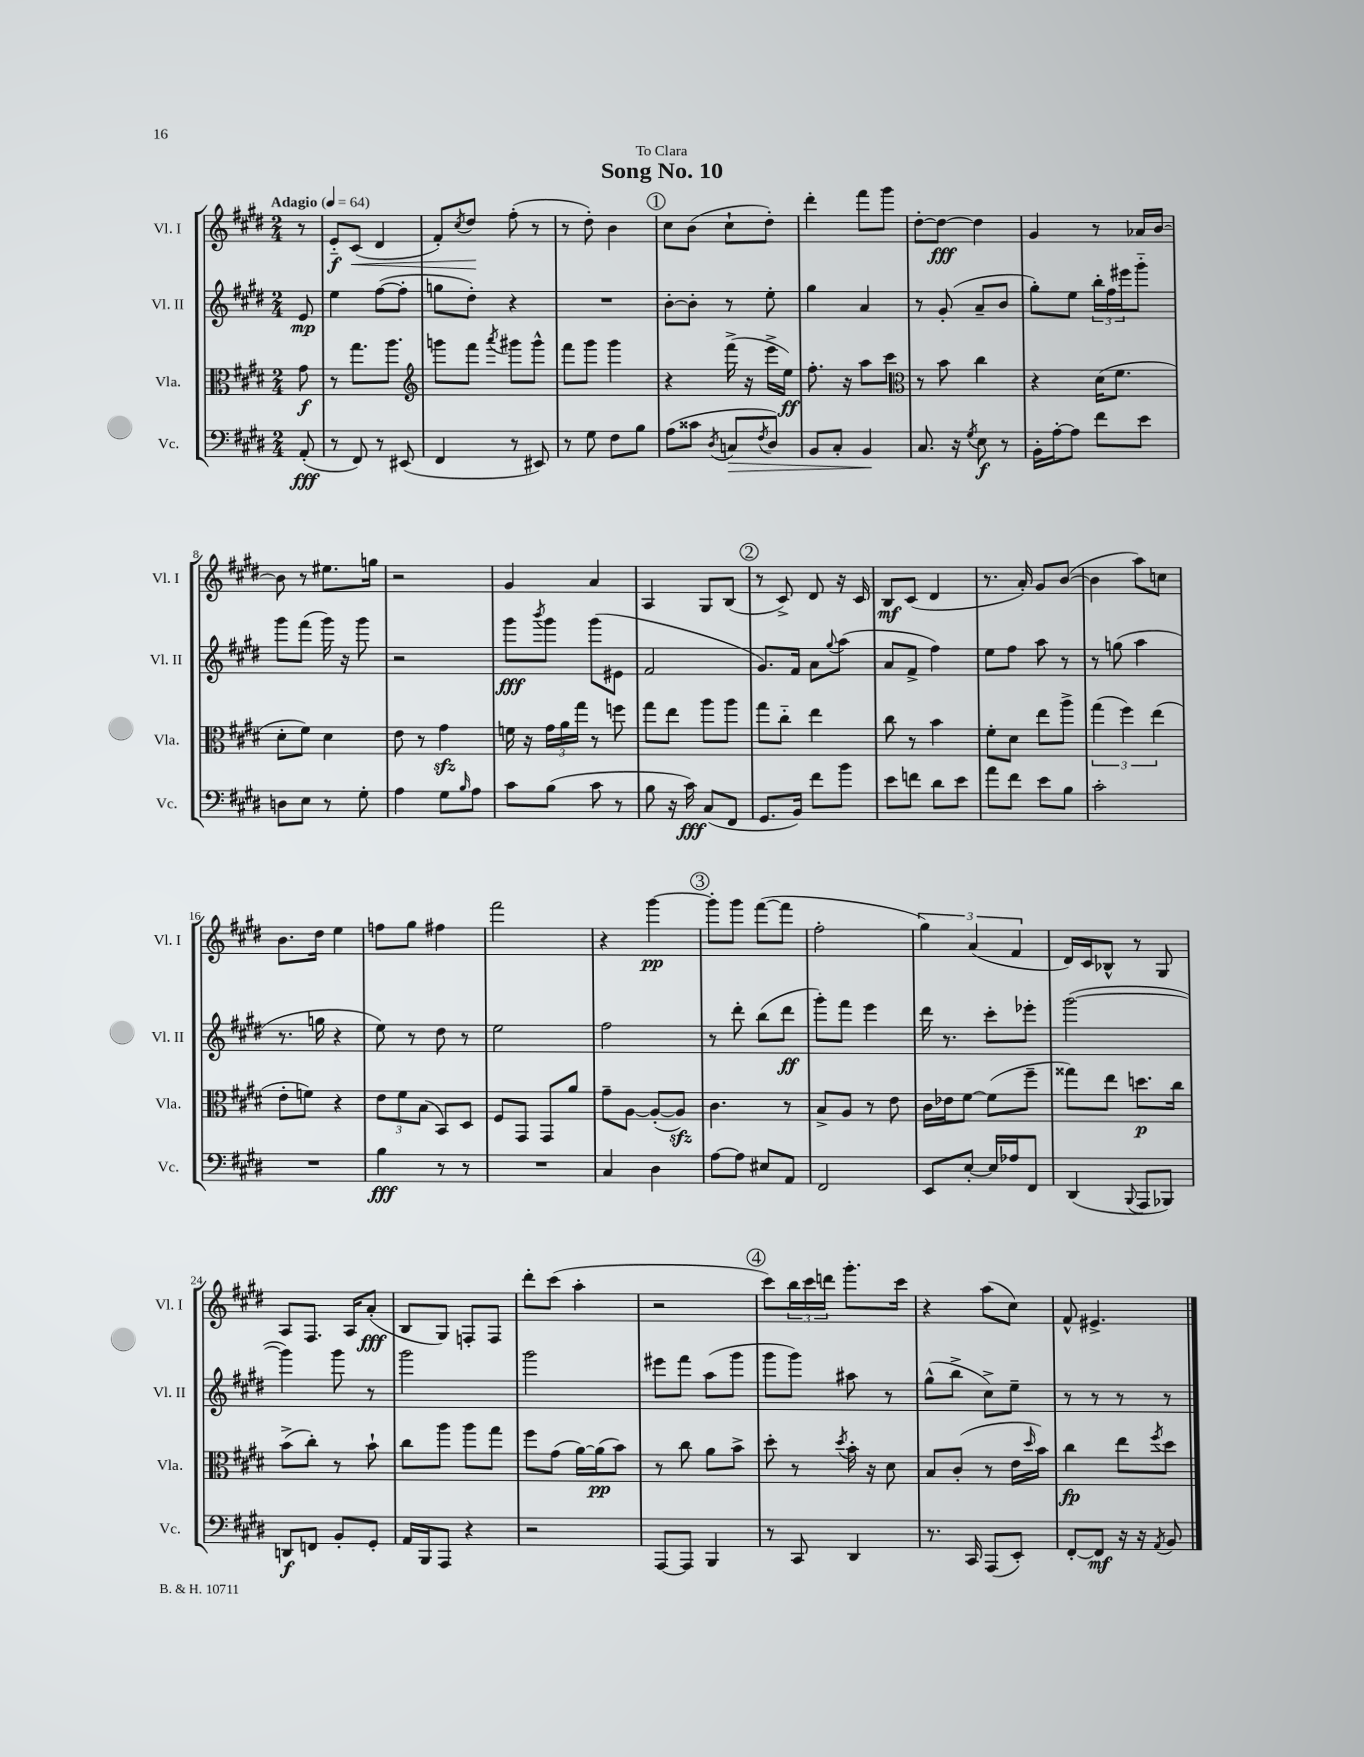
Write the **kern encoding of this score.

**kern	**kern	**kern	**kern
*staff4	*staff3	*staff2	*staff1
*clefF4	*clefC3	*clefG2	*clefG2
*k[f#c#g#d#]	*k[f#c#g#d#]	*k[f#c#g#d#]	*k[f#c#g#d#]
*M2/4	*M2/4	*M2/4	*M2/4
*MM64	*MM64	*MM64	*MM64
(8AA'/	8g#\	8e/	8r
=	=	=	=
8r	8r	4ee\	8e'~/L
8FF#/)	8.gg#\L	.	(8c#/J
8r	.	([8ff#\L	4d#/
.	8.aa\J	.	.
(8EE#/	.	8ff#'\]J	.
=	=	=	=
*	*clefG2	*	*
4FF#/	8ggg\L	8gg\L	8f#'/L)
.	.	.	8qcc#/
.	8fff#\J	8dd#'\J)	8dd#/J
.	8qaaa/	.	.
8r	8ggg#\L	4r	(8ff#'\
8EE#/)	8ggg#^^\J	.	8r
=	=	=	=
8r	8fff#\L	2r	8r
8G#\	8ggg#\J	.	8dd#'\)
8F#\L	4ggg#\	.	4b\
8B\J	.	.	.
=	=	=	=
(8A\L	4r	[8b'\L	8cc#\L
8c##\J	.	8b'\]J	(8b\J
8qD#/	.	.	.
8C/L	(16fff#^\	8r	8cc#`\L
.	16r	.	.
8qF#/	.	.	.
8D#/J)	16eee^\LL	8ee'\	8dd#'\J)
.	16ee\JJ)	.	.
=	=	=	=
8BB/L	8.ff#'\	4gg#\	4ddd#'\
8C#'/J	.	.	.
.	16r	.	.
4BB/	8aa\L	4a/	8fff#\L
.	8ccc#\J	.	8ggg#\J
=	=	=	=
*	*clefC3	*	*
8.C#/	8r	8r	[8dd#'\L
.	8b\	(8g#'/	8dd#\_J
16r	.	.	.
8qG#/	.	.	.
8E\	4cc#\	8a~/L	4dd#\]
8r	.	8b/J	.
=	=	=	=
16BB'\LL	4r	8gg#'\L)	4g#/
[16A'\J	.	.	.
8A\]J	.	8ee\J	.
8f#\L	(16d#\LK	24bb'\LL	8r
.	.	24ff#\	.
.	8.f#\J	.	.
.	.	24eee#\J	.
8e\J	.	8ggg#'~\J	16a-/LL
.	.	.	[16b/JJ
=	=	=	=
8D\L	8d#'\L	8ggg#\L	8b\]
8E\J	8f#\J)	(8fff#\J	8r
8r	4d#\	16ggg#\)	8.ee#\L
.	.	16r	.
8G#'\	.	8ggg#\	.
.	.	.	16gg\Jk
=	=	=	=
4A\	8e\	2r	2r
.	8r	.	.
8G#\L	4g#\	.	.
16qqB/	.	.	.
8A\J	.	.	.
=	=	=	=
8c#\L	16f\	8ggg#\L	4g#/
.	16r	.	.
.	.	8qbbb/	.
(8B\J	24g#\LL	8ggg#\J	.
.	24a\	.	.
.	24gg#\JJ	.	.
8c#\	8r	(8ggg#\L	4a/
8r	8ff\	8e#\J	.
=	=	=	=
8B\	8gg#\L	2f#/	4A/
16r	8ee\J	.	.
16c#\)	.	.	.
(8C#/L	8aa\L	.	8G#/L
8FF#/J	8aa\J	.	(8B/J
=	=	=	=
8.GG#/L	8gg#\L	8.g#/L)	8r
.	8cc#'~\J	.	8c#^/)
16BB/Jk)	.	16f#/Jk	.
8f#\L	4ee\	8a\L	8d#/
.	.	8qqgg#/	.
8b\J	.	(8aa\J	16r
.	.	.	16c#/
=	=	=	=
8e\L	8cc#\	8a/L	8B/L
8f\J	8r	8f#^/J	(8c#/J
8d#\L	4b\	4ff#\)	4d#/
8e\J	.	.	.
=	=	=	=
8a\L	8f#'\L	8ee\L	8.r
8f#\J	8d#\J	8ff#\J	.
.	.	.	16a'/)
8e\L	8ee\L	8aa\	8g#/L
8B\J	8aa^\J	8r	([8b/J
=	=	=	=
2c#'\	(6gg#\	8r	4b\]
.	.	(8gg\	.
.	6ff#\)	.	.
.	.	4aa\	8aa\L)
.	(6ee\	.	.
.	.	.	8cc\J
=	=	=	=
2r	8e'\L	8.r	8.b\L
.	8f\J)	.	.
.	.	16gg\	16dd#\Jk
.	4r	4r	4ee\
=	=	=	=
4B\	12e\L	8ee\)	8ff\L
.	12f#\	.	.
.	.	8r	8gg#\J
.	(12B\J	.	.
8r	8BB/L)	8dd#\	4ff#\
8r	8D#/J	8r	.
=	=	=	=
2r	8F#/L	2ee\	2fff#\
.	8GG#/J	.	.
.	8GG#/L	.	.
.	8a/J	.	.
=	=	=	=
4C#/	8g#~\L	2ff#\	4r
.	[8A\J	.	.
4D#\	(8A'/_L	.	[4ggg#\
.	8A/]J)	.	.
=	=	=	=
[8A\L	4.c#\	8r	8ggg#'\]L
8A\]J	.	8ddd#'\	8ggg#\J
8E#/L	.	(8bb\L	([8fff#\L
8AA/J	8r	8ddd#\J	8fff#\]J
=	=	=	=
2FF#/	8B^/L	8ggg#'\L)	2ff#'\
.	8A/J	8fff#\J	.
.	8r	4eee\	.
.	8e\	.	.
=	=	=	=
8EE/L	16c#\LL	16ddd#\	6gg#\)
.	16e-\J	8.r	.
[8E'/J	[8f#\J	.	.
.	.	.	(6a/
16E/]LL	(8f#\]L	8ccc#'\L	.
16A-/J	.	.	.
.	.	.	6f#/
8FF#/J	8ff#~\J	8eee-'\J	.
=	=	=	=
(4DD#/	8gg##\L)	([2ggg#\	16d#/LL)
.	.	.	16c#/J
.	8ee\J	.	8B-^^/J
8qqBBB/	.	.	.
8AAA/L	8.dd\L	.	8r
8BBB-/J)	.	.	8G#/
.	16cc#\Jk	.	.
=	=	=	=
8DD/L	(8b^\L	4ggg#\])	8A/L
8FF/J	8cc#'\J)	.	8.F#/J
8BB'/L	8r	8ggg#\	.
.	.	.	16A/LK
8GG#'/J	8b`\	8r	(8a'/J
=	=	=	=
16AA/LL	8cc#\L	2ggg#\	8B/L
16BBB/J	.	.	.
8AAA/J	8aa\J	.	8G#/J)
4r	8aa\L	.	8F'/L
.	8gg#\J	.	8F/J
=	=	=	=
2r	8ff#\L	2ggg#\	8ddd#'\L
.	(8g#\J	.	(8ccc#\J
.	[16a\LL)	.	4aa'\
.	(16a\]J	.	.
.	8b\J)	.	.
=	=	=	=
[8AAA/L	8r	8eee#\L	2r
8AAA/]J	8cc#\	8fff#\J	.
4BBB/	8a\L	(8aa\L	.
.	8b^\J	8ggg#\J	.
=	=	=	=
8r	8dd#'\	8ggg#\L	8ccc#\L)
8CC#/	8r	8ggg#\J)	24bb\L
.	.	.	24ccc#\
.	.	.	24ddd\JJ
.	8qdd#/	.	.
4DD#/	16b'\	8aa#\	8.ggg#'\L
.	16r	.	.
.	8d#\	8r	.
.	.	.	16ccc#\Jk
=	=	=	=
8.r	8B/L	(8gg#^^\L	4r
.	(8c#'/J	8bb^\J	.
16CC#/	.	.	.
(8AAA/L	8r	8cc#^\L)	(8aa\L
8EE'/J)	16e\LL	8ee~\J	8cc#\J)
.	16qqdd#/	.	.
.	16b\JJ)	.	.
=	=	=	=
[8FF#'/L	4cc#\	8r	8f#^^/
8FF#/]J	.	8r	4.e#^/
16r	8ee\L	8r	.
16r	.	.	.
8qAA/	8qff#/	.	.
8BB/	8dd#\J	8r	.
==	==	==	==
*-	*-	*-	*-
